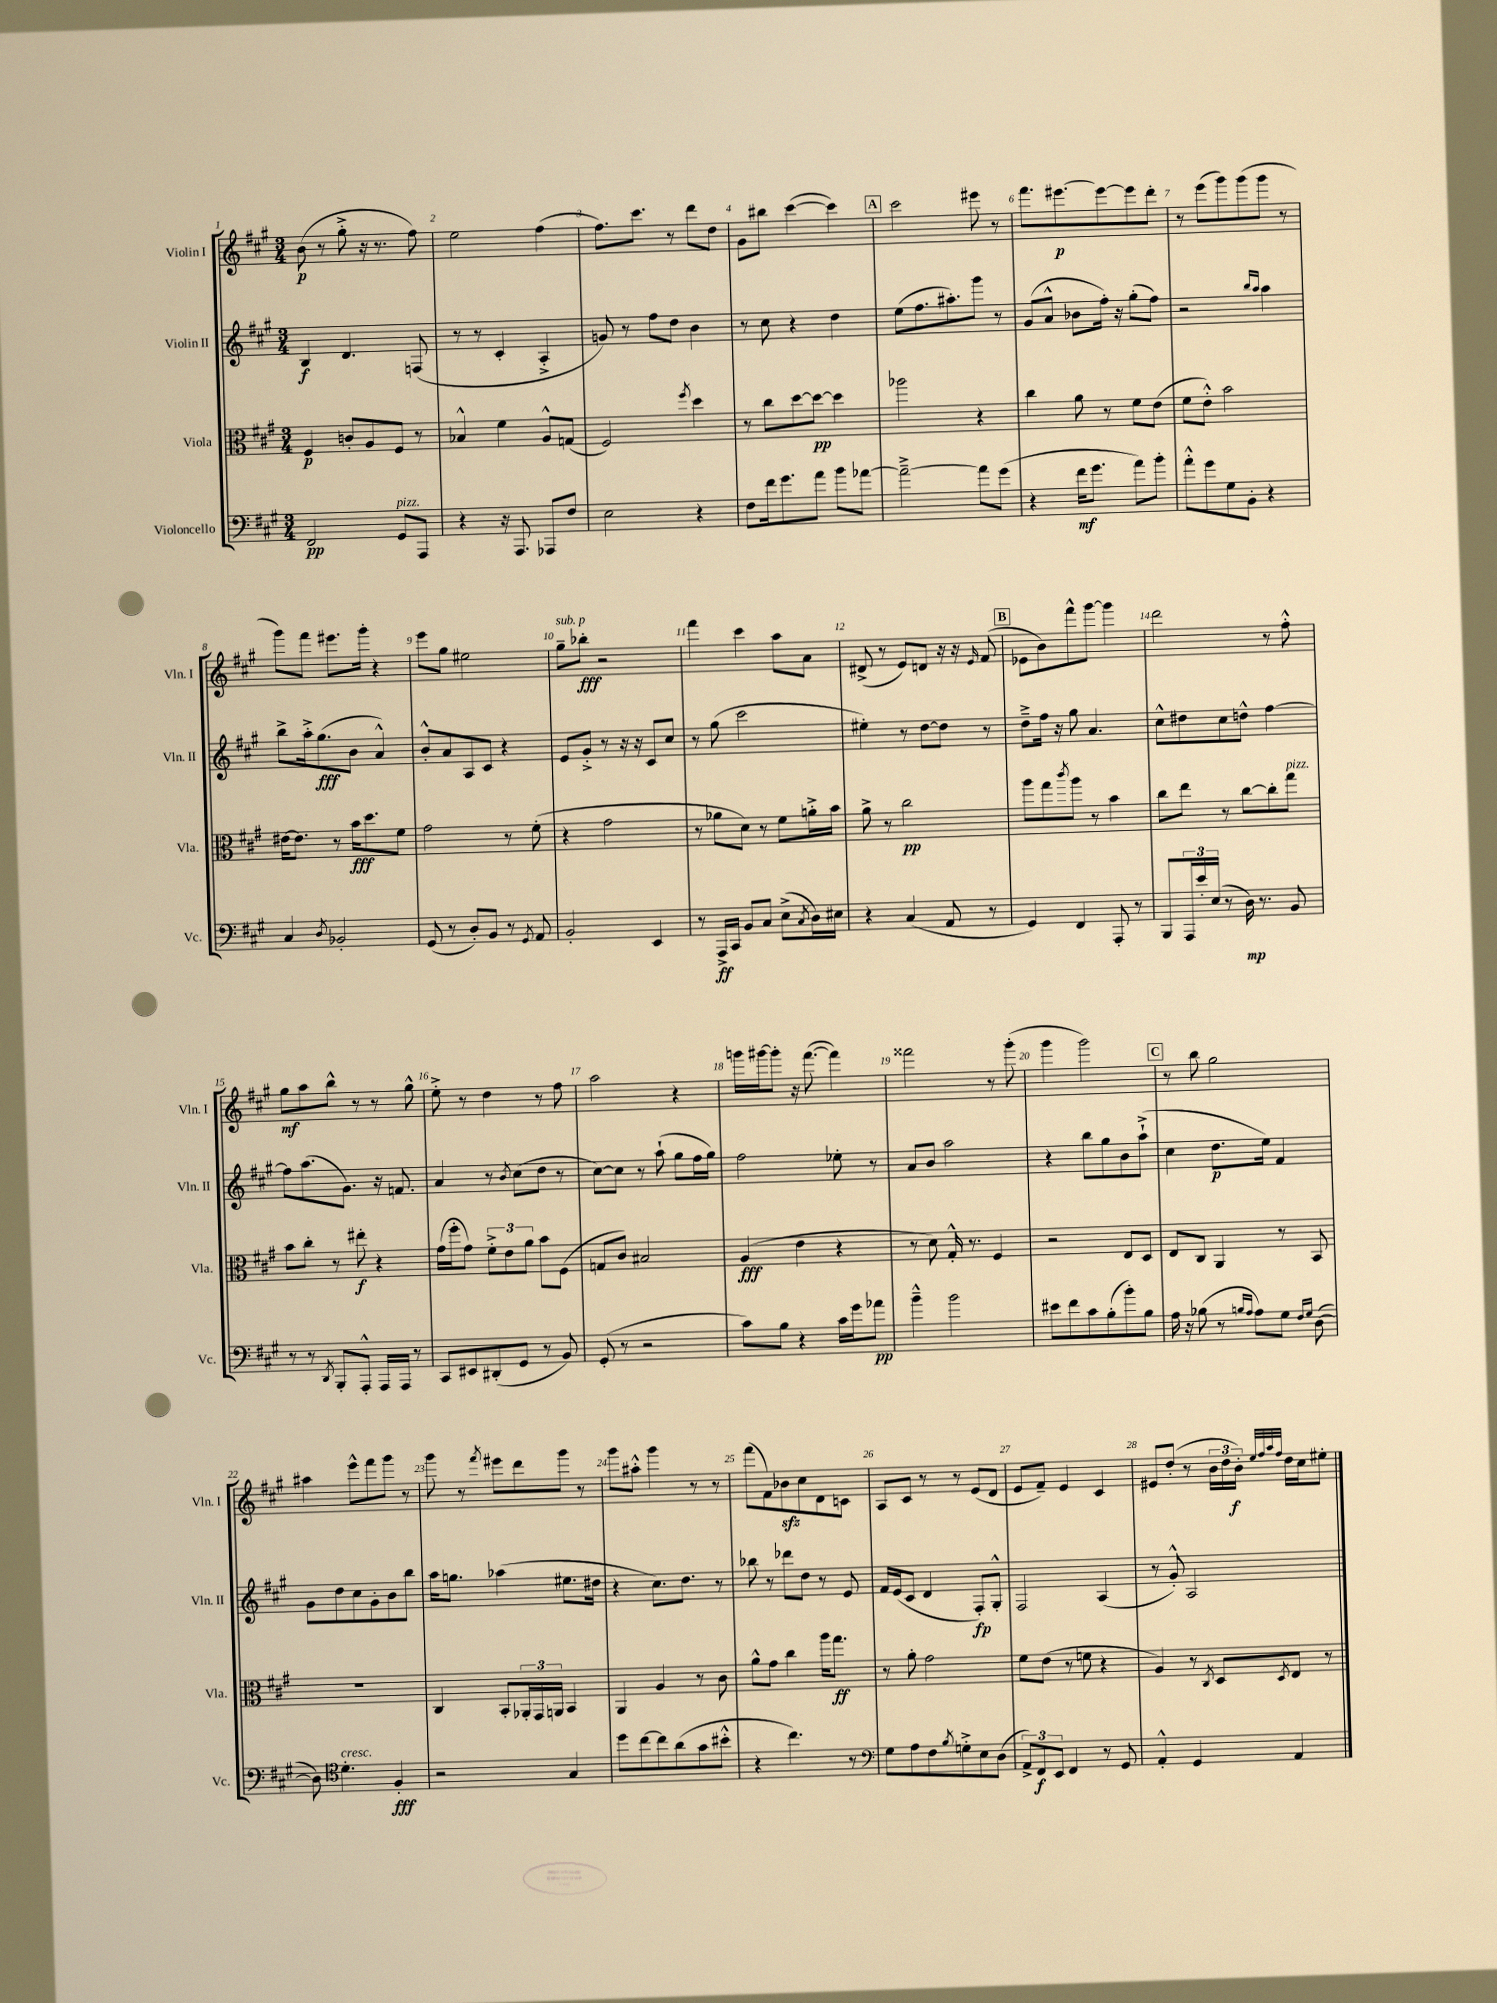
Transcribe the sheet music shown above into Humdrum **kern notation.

**kern	**dynam	**kern	**dynam	**kern	**dynam	**kern	**dynam
*part4	*part4	*part3	*part3	*part2	*part2	*part1	*part1
*staff4	*staff4	*staff3	*staff3	*staff2	*staff2	*staff1	*staff1
*I"Violoncello	*	*I"Viola	*	*I"Violin II	*	*I"Violin I	*
*I'Vc.	*	*I'Vla.	*	*I'Vln. II	*	*I'Vln. I	*
*clefF4	*	*clefC3	*	*clefG2	*	*clefG2	*
*k[f#c#g#]	*	*k[f#c#g#]	*	*k[f#c#g#]	*	*k[f#c#g#]	*
*M3/4	*	*M3/4	*	*M3/4	*	*M3/4	*
=1	=1	=1	=1	=1	=1	=1	=1
2FF#/	pp	4F#/	p	4B/	f	(8b\	p
.	.	.	.	.	.	8r	.
.	.	8cn'/L	.	4.d/	.	8gg#'^\	.
.	.	8A/	.	.	.	16r	.
.	.	.	.	.	.	8.r	.
!LO:TX:a:i:t=pizz.	!	!	!	!	!	!	!
8GG#/L	.	8F#/J	.	.	.	.	.
8AAA/J	.	8r	.	(8Fn/	.	8ff#\)	.
=2	=2	=2	=2	=2	=2	=2	=2
4r	.	4B-X^^/	.	8r	.	2ee\	.
.	.	.	.	8r	.	.	.
16r	.	4f#\	.	4c#'/	.	.	.
8.AAA/	.	.	.	.	.	.	.
8AAA-X/L	.	8A^^/L	.	4A'^/	.	(4ff#\	.
8F#/J	.	(8Gn/J	.	.	.	.	.
=3	=3	=3	=3	=3	=3	=3	=3
2E\	.	2F#/)	.	8gn/)	.	8.ff#\L)	.
.	.	.	.	8r	.	.	.
.	.	.	.	.	.	8.ccc#\J	.
.	.	.	.	8ff#\L	.	.	.
.	.	.	.	8dd\J	.	8r	.
.	.	8qff#/	.	.	.	.	.
4r	.	4dd\	.	4b\	.	8ddd\L	.
.	.	.	.	.	.	8dd\J	.
=4	=4	=4	=4	=4	=4	=4	=4
8F#\L	.	8r	.	8r	.	8g#\L	.
16f#\k	.	8cc#\L	.	8cc#\	.	8bb#X\J	.
8.g#\	.	.	.	.	.	.	.
.	.	[8dd\	.	4r	.	([4ccc#\	.
8a\J	.	8dd\J_	pp	.	.	.	.
8b\L	.	4dd\]	.	4dd\	.	4ccc#\])	.
[8a-X\J	.	.	.	.	.	.	.
!!LO:REH:place=s1:t=A
=5	=5	=5	=5	=5	=5	=5	=5
2a-~^\_	.	2aa-X\	.	(8ee\L	.	2ccc#\	.
.	.	.	.	8.ff#\	.	.	.
.	.	.	.	8.aa#X'\)	.	.	.
8a-\L]	.	4r	.	8ggg#\J	.	8eee#X\	.
(8g#\J	.	.	.	8r	.	8r	.
=6	=6	=6	=6	=6	=6	=6	=6
4r	.	4cc#\	.	(8g#/L	.	8.fff#\L	.
.	.	.	.	8a^^/J	.	.	.
.	.	.	.	.	.	[8.eee#X\	p
16f#\KL	mf	8a\	.	8b-X\L	.	.	.
8.g#\J	.	.	.	.	.	.	.
.	.	8r	.	16ff#'\Jk)	.	8eee#\_	.
.	.	.	.	16r	.	.	.
8a\L)	.	8f#\L	.	(8gg#'\L	.	8eee#\]	.
8b'\J	.	(8e\J	.	8ff#\J)	.	8ddd'\J	.
=7	=7	=7	=7	=7	=7	=7	=7
8a'^^\L	.	8f#\L	.	2r	.	8r	.
8g#\	.	8e'^^\J)	.	.	.	(8eee\L	.
8G#\	.	2b\	.	.	.	8ggg#\)	.
8BB'\J	.	.	.	.	.	(8ggg#\	.
.	.	.	.	16qqbb/LL	.	.	.
.	.	.	.	16qqaa/JJ	.	.	.
4r	.	.	.	4aa\	.	8ggg#\J	.
.	.	.	.	.	.	8r	.
!!LO:LB:g=z
=8	=8	=8	=8	=8	=8	=8	=8
4C#/	.	[16e#X\KL	.	8bb^\L	.	8ggg#\L)	.
.	.	8.e#\J]	.	.	.	.	.
.	.	.	.	16aa'^\k	.	8fff#\J	.
.	.	.	.	(8.gg#\	fff	.	.
8qD/	.	.	.	.	.	.	.
2BB-X'/	.	8r	.	.	.	8.eee#X\L	.
.	.	16b\KL	fff	8b\J	.	.	.
.	.	8.dd\	.	.	.	16ggg#'\Jk	.
.	.	.	.	4a^^/)	.	4r	.
.	.	8f#\J	.	.	.	.	.
=9	=9	=9	=9	=9	=9	=9	=9
(8GG#/	.	2g#\	.	8b'^^/L	.	8eee\L	.
8r	.	.	.	8a/	.	8gg#\J	.
8D'/L)	.	.	.	8A/	.	2ee#X\	.
8BB/J	.	.	.	8c#/J	.	.	.
8r	.	8r	.	4r	.	.	.
8qGG#/	.	.	.	.	.	.	.
8AA/	.	(8f#'\	.	.	.	.	.
=10	=10	=10	=10	=10	=10	=10	=10
!	!	!	!	!	!	!LO:TX:a:i:t=sub. p	!
2BB'/	.	4r	.	8e/L	.	8gg#~\L	.
.	.	.	.	8g#'^/J	.	8bb-X'\J	fff
.	.	2g#\	.	8r	.	2r	.
.	.	.	.	16r	.	.	.
.	.	.	.	16r	.	.	.
4EE/	.	.	.	8c#/L	.	.	.
.	.	.	.	8cc#/J	.	.	.
=11	=11	=11	=11	=11	=11	=11	=11
8r	.	8r	.	8r	.	4fff#\	.
16AAA^/LL	ff	8a-X\L	.	(8gg#\	.	.	.
16CC#/JJ	.	.	.	.	.	.	.
8BB/L	.	8d\J)	.	2ccc#\	.	4ccc#\	.
8C#/J	.	8r	.	.	.	.	.
(8E^\L	.	8f#\L	.	.	.	8aa\L	.
8qC#/	.	.	.	.	.	.	.
16D\L)	.	16an'^\L	.	.	.	8a\J	.
16E#X\JJ	.	16b\JJ	.	.	.	.	.
=12	=12	=12	=12	=12	=12	=12	=12
4r	.	8a^\	.	4ee#X'\)	.	(8d#X^/	.
.	.	8r	.	.	.	8r	.
(4C#/	.	2cc#\	pp	8r	.	8e/L)	.
.	.	.	.	[8dd\L	.	8dn/J	.
8AA/	.	.	.	8dd\J]	.	16r	.
.	.	.	.	.	.	16r	.
.	.	.	.	.	.	16qqe/	.
8r	.	.	.	8r	.	(8f#/	.
!!LO:REH:place=s1:t=B
=13	=13	=13	=13	=13	=13	=13	=13
4GG#/)	.	8aa\L	.	8dd~^\L	.	8e-X\L	.
.	.	8gg#\	.	16ff#\Jk	.	8b\)	.
.	.	.	.	16r	.	.	.
.	.	8qccc#/	.	.	.	.	.
4FF#/	.	8aa\J	.	8gg#\	.	8fff#^^\	.
.	.	8r	.	4.a/	.	[8ggg#\J	.
8AAA'/	.	4b\	.	.	.	4ggg#\]	.
8r	.	.	.	.	.	.	.
=14	=14	=14	=14	=14	=14	=14	=14
8BBB/L	.	8cc#\L	.	8cc#^^\L	.	2ddd\	.
24AAA/L	.	8ee\J	.	8dd#X\	.	.	.
24e'/	.	.	.	.	.	.	.
(24E/JJ	.	.	.	.	.	.	.
8r	.	8r	.	8cc#\	.	.	.
16D\)	mp	[8cc#\L	.	8ddn^^\J	.	.	.
8.r	.	.	.	.	.	.	.
.	.	8cc#'\]	.	[4ff#\	.	8r	.
!	!	!LO:TX:a:i:t=pizz.	!	!	!	!	!
8BB/	.	8gg#\J	.	.	.	8ff#'^^\	.
!!LO:LB:g=z
=15	=15	=15	=15	=15	=15	=15	=15
8r	.	8b\L	.	8ff#\L]	.	8gg#\L	mf
8r	.	8cc#'\J	.	(8.aa\	.	8aa\	.
8qDD/	.	.	.	.	.	.	.
8BBB'/L	.	8r	.	.	.	8bb^^\J	.
.	.	.	.	8.g#\J)	.	.	.
8AAA'^^/J	.	8ee#X'\	f	.	.	8r	.
16AAA/LL	.	4r	.	16r	.	8r	.
16AAA/JJ	.	.	.	8.fn/	.	.	.
8r	.	.	.	.	.	8gg#^^\	.
=16	=16	=16	=16	=16	=16	=16	=16
8CC#/L	.	(16g#\LL	.	4a/	.	8ee'^\	.
.	.	16ff#'\J	.	.	.	.	.
8EE#X/	.	8g#\J)	.	.	.	8r	.
(8DD#X'/	.	12f#'^\L	.	8r	.	4dd\	.
.	.	12e\	.	.	.	.	.
.	.	.	.	8qb/	.	.	.
8GG#/J	.	.	.	(8cc#\L	.	.	.
.	.	12a\J	.	.	.	.	.
8r	.	8b\L	.	8dd\J	.	8r	.
8BB/)	.	(8F#\J	.	8r	.	8ff#\	.
=17	=17	=17	=17	=17	=17	=17	=17
(8GG#'/	.	8Gn/L	.	[8cc#\L)	.	2aa\	.
8r	.	8c#/J)	.	8cc#\J]	.	.	.
2r	.	2B#X/	.	8r	.	.	.
.	.	.	.	(8aa`\	.	.	.
.	.	.	.	8gg#\L	.	4r	.
.	.	.	.	16ff#\L	.	.	.
.	.	.	.	16gg#\JJ)	.	.	.
=18	=18	=18	=18	=18	=18	=18	=18
8c#\L)	.	(4A/	fff	2ff#\	.	16gggn\LL	.
.	.	.	.	.	.	[16ggg#X\J	.
8B\J	.	.	.	.	.	8ggg#'\J]	.
4r	.	4e\	.	.	.	16r	.
.	.	.	.	.	.	([8.fff#\	.
16c#\LL	.	4r	.	8ee-X'\	.	4fff#\])	.
16g#\J	.	.	.	.	.	.	.
8a-X\J	pp	.	.	8r	.	.	.
=19	=19	=19	=19	=19	=19	=19	=19
4b~^^\	.	8r	.	8a/L	.	2fff##X\	.
.	.	8d\)	.	8b/J	.	.	.
2b\	.	16G#'^^/	.	2aa\	.	.	.
.	.	8.r	.	.	.	.	.
.	.	4F#/	.	.	.	8r	.
.	.	.	.	.	.	(8ggg#'\	.
=20	=20	=20	=20	=20	=20	=20	=20
8e#X\L	.	2r	.	4r	.	4ggg#\	.
8f#\	.	.	.	.	.	.	.
8c#\	.	.	.	8bb\L	.	2ggg#\)	.
(8B'\	.	.	.	8gg#\	.	.	.
8b'\)	.	8E/L	.	8b\	.	.	.
8B\J	.	8D/J	.	(8aa`^\J	.	.	.
!!LO:REH:place=s1:t=C
=21	=21	=21	=21	=21	=21	=21	=21
16A\	.	8E/L	.	4cc#\	.	8r	.
16r	.	.	.	.	.	.	.
(8B-X\	.	8C#/J	.	.	.	8bb\	.
8r	.	4AA/	.	8.dd\L	p	2gg#\	.
16qqBn/LL	.	.	.	.	.	.	.
16qqA/JJ	.	.	.	.	.	.	.
8A\L)	.	.	.	.	.	.	.
.	.	.	.	16ee\Jk)	.	.	.
8G#\J	.	8r	.	4f#/	.	.	.
16qqF#/LL	.	.	.	.	.	.	.
16qqG#/JJ	.	.	.	.	.	.	.
([8D\	.	8BB/	.	.	.	.	.
!!LO:LB:g=z
=22	=22	=22	=22	=22	=22	=22	=22
8D\])	.	2.r	.	8g#\L	.	4aa#X\	.
*clefC4	*	*	*	*	*	*	*
!LO:TX:a:i:t=cresc.	!	!	!	!	!	!	!
4.d'\	.	.	.	8dd\	.	.	.
.	.	.	.	8cc#\	.	8eee^^\L	.
.	.	.	.	8g#'\	.	8fff#\	.
4F#'/	fff	.	.	8b\	.	8ggg#\J	.
.	.	.	.	8bb\J	.	8r	.
=23	=23	=23	=23	=23	=23	=23	=23
2r	.	4C#/	.	16aa\KL	.	8ggg#\	.
.	.	.	.	8.ggn\J	.	.	.
.	.	.	.	.	.	8r	.
.	.	.	.	.	.	8qfff#/	.
.	.	8BB'/L	.	(4aa-X\	.	8eee#X\L	.
.	.	24AA-X'/L	.	.	.	8ddd\	.
.	.	24GG#/	.	.	.	.	.
.	.	24AAn/JJ	.	.	.	.	.
4G#/	.	4BB/	.	8.ee#X\L	.	8ggg#\J	.
.	.	.	.	.	.	8r	.
.	.	.	.	16dd#X\Jk	.	.	.
=24	=24	=24	=24	=24	=24	=24	=24
8dd\L	.	4AA/	.	4r	.	8ggg#\L	.
[8cc#\	.	.	.	.	.	8aa#X'^^\J	.
8cc#\]	.	4A/	.	8.cc#\L)	.	4ggg#\	.
(8a\	.	.	.	.	.	.	.
.	.	.	.	8.dd\J	.	.	.
8g#\	.	8r	.	.	.	8r	.
8b#X'^^\J	.	8c#\	.	8r	.	8r	.
=25	=25	=25	=25	=25	=25	=25	=25
4r	.	8a^^\L	.	8bb-X\	.	(8fff#\L	.
.	.	8g#\J	.	8r	.	8f#\)	.
4.cc#\)	.	4cc#\	.	8ddd-X\L	.	8b-Xzz\	.
.	.	.	.	8dd\J	.	8cc#\	.
.	.	16aa\KL	.	8r	.	8d\	.
.	.	8.gg#\J	ff	.	.	.	.
8r	.	.	.	8e/	.	8cn\J	.
=26	=26	=26	=26	=26	=26	=26	=26
*clefF4	*	*	*	*	*	*	*
8G#\L	.	8r	.	16f#/LL	.	8A/L	.
.	.	.	.	(16e/J	.	.	.
8A\	.	8a'\	.	8c#/J	.	8c#/J	.
8F#\	.	2g#\	.	4d/	.	8r	.
8qB/	.	.	.	.	.	.	.
8Gn'^\	.	.	.	.	.	8r	.
8E\	.	.	.	8F#'/L)	fp	(8e/L	.
(8D\J	.	.	.	8G#'^^/J	.	8d/J	.
=27	=27	=27	=27	=27	=27	=27	=27
12AA^/L)	.	8f#\L	.	2F#/	.	8e/L	.
12FF#/	f	.	.	.	.	.	.
.	.	(8e\J	.	.	.	8f#~/J)	.
12EE/J	.	.	.	.	.	.	.
4FF#/	.	8r	.	.	.	4e/	.
.	.	8fn\	.	.	.	.	.
8r	.	4r	.	(4A/	.	4c#/	.
8GG#/	.	.	.	.	.	.	.
=28	=28	=28	=28	=28	=28	=28	=28
4AA'^^/	.	4A/)	.	8r	.	8e#X/L	.
.	.	.	.	8g#'^^/)	.	(8dd'/J	.
4GG#/	.	8r	.	2A/	.	8r	.
.	.	8qC#/	.	.	.	.	.
.	.	8D/L	.	.	.	24b\LL	.
.	.	.	.	.	.	24dd\	.
.	.	.	.	.	.	24b'\JJ)	f
.	.	.	.	.	.	32qqee/LLL	.
.	.	.	.	.	.	32qqff#/	.
.	.	.	.	.	.	32qqaa/	.
.	.	8qD/	.	.	.	32qqff#/JJJ	.
4AA/	.	8E/J	.	.	.	16dd\LL	.
.	.	.	.	.	.	16cc#\J	.
.	.	8r	.	.	.	8ee#X'\J	.
==	==	==	==	==	==	==	==
*-	*-	*-	*-	*-	*-	*-	*-
